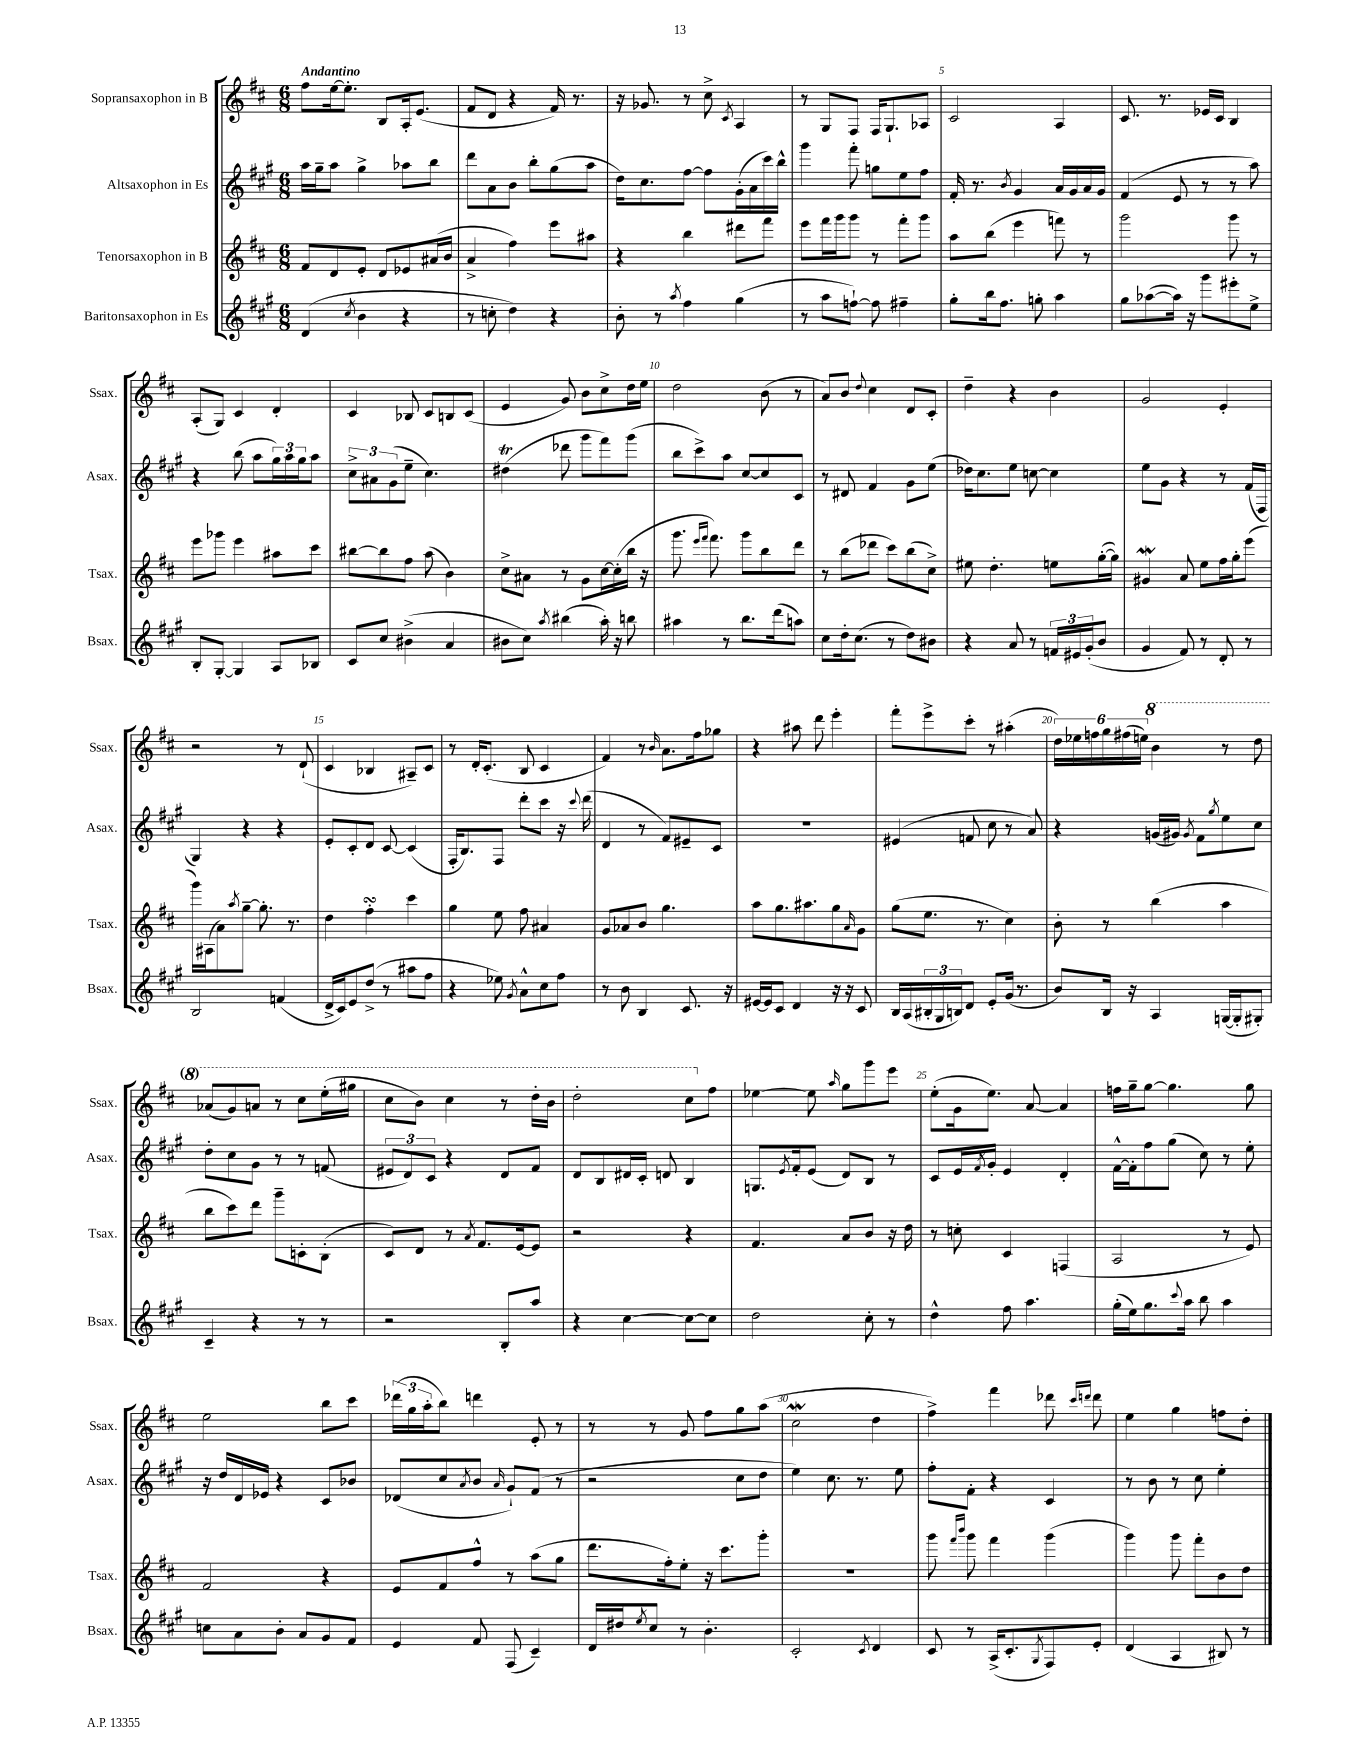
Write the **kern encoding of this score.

**kern	**kern	**kern	**kern
*part4	*part3	*part2	*part1
*staff4	*staff3	*staff2	*staff1
*I"Baritonsaxophon in Es	*I"Tenorsaxophon in B	*I"Altsaxophon in Es	*I"Sopransaxophon in B
*I'Bsax.	*I'Tsax.	*I'Asax.	*I'Ssax.
*clefG2	*clefG2	*clefG2	*clefG2
*k[f#c#g#]	*k[f#c#]	*k[f#c#g#]	*k[f#c#]
*M6/8	*M6/8	*M6/8	*M6/8
=1	=1	=1	=1
!	!	!	!LO:TX:a:B:t=Andantino
(4d/	8f#/L	16aa\LL	8ff#\L
.	.	16gg#~\J	.
.	8d/	8aa\J	[16ee\k
.	.	.	8.ee'\J]
8qcc#/	.	.	.
4b\	8e'/J	4gg#^\	.
.	8d/L	.	8B/L
4r	8e-X/	8aa-X\L	16A'/k
.	.	.	(8.e/J
.	(16a#X/L	8bb\J	.
.	16b/JJ	.	.
=2	=2	=2	=2
8r	4a^/	8ddd\L	8f#/L
8ccn'\	.	8a\	8d/J
4dd\)	4ff#\)	8b\J	4r
.	.	8bb'\L	.
4r	8eee\L	(8gg#\	16f#/)
.	.	.	8.r
.	8aa#X\J	8aa\J	.
=3	=3	=3	=3
8b'\	4r	16dd\KL)	16r
.	.	8.cc#\	8.g-X/
8r	.	.	.
8qaa/	.	.	.
4ff#\	4bb\	[8ff#\J	8r
.	.	8ff#\L]	8cc#^\
.	.	.	8qc#/
(4gg#\	8ddd#X\L	(16g#'\L	4A/
.	.	16a\	.
.	8fff#\J	16ccc#\)	.
.	.	16bb^^\JJ	.
=4	=4	=4	=4
8r	8eee\L	4ggg#\	8r
8aa\L	16fff#\L	.	8G/L
.	16ggg\J	.	.
[8ffn`\J)	8ggg\J	8fff#'\	8F#/J
8ff\]	8r	8ggn\L	16F#/KL
.	.	.	8.G`/
4ff#X~\	8fff#'\L	8ee\	.
.	8ggg\J	8ff#\J	8A-X/J
=5	=5	=5	=5
8gg#'\L	8aa\L	16f#'/	2c#/
.	.	8.r	.
16bb\k	(8bb\J	.	.
8.ff#\J	.	.	.
.	.	8qb/	.
.	4eee\	4g#/	.
8ggn'\	.	.	.
4aa\	8fffn\)	16a/LL	4A/
.	.	16g#/	.
.	8r	16a/	.
.	.	16g#/JJ	.
=6	=6	=6	=6
8gg#\L	2ggg\	(4f#/	8.c#/
([8aa-X\	.	.	.
.	.	.	8.r
16aa-\Jk])	.	8e/	.
16r	.	.	.
8ggg#\L	.	8r	16e-X/LL
.	.	.	16c#/JJ
8eee#X'\	8ggg\	8r	4B/
8ee^\J	8r	8aa\)	.
!!LO:LB:g=z
=7	=7	=7	=7
8B'/L	8eee\L	4r	(8A'/L
[8G#'/J	8ggg-X\J	.	8G/J)
4G#/]	4eee\	(8bb\	4c#/
.	.	8aa\L	.
8A/L	8aa#X\L	24gg#\L)	4d'/
.	.	24aa\	.
.	.	24gg#\J	.
8B-X/J	8ccc#\J	8aa\J	.
=8	=8	=8	=8
8c#/L	[8bb#X\L	12cc#^\L	4c#/
.	.	12a#X\	.
8cc#/J	8bb#\]	.	.
.	.	(12g#\	.
(4b#X^\	8ff#\J	8ee~\J	8B-X/
.	(8aa\	4.cc#\)	8c#/L
4a/	4b\)	.	8Bn/
.	.	.	(8c#/J
=9	=9	=9	=9
8b#X\L	8cc#^\L	(4dd#Xt\	4e/
8cc#\J)	8a#X\J	.	.
8qaa/	.	.	.
(4bb#X\	8r	8ddd-X\	8g/)
.	8g\L	8ggg#\L	8b\L
16aa'\)	[16cc#\L	8fff#\)	8cc#^\
16r	(16cc#'\]	.	.
8bbn\	16bb\JJ	(8ggg#\J	16dd\L
.	16r	.	16ee\JJ
=10	=10	=10	=10
4aa#X\	8.ggg\	8bb\L	2dd\
.	.	8ccc#^\)	.
.	16qqeee/LL	.	.
.	16qqfff#/JJ	.	.
.	8.fff#\)	.	.
8r	.	8aa\J	.
8.bb\L	8ggg\L	[8cc#/L	.
.	8bb\	8cc#/]	(8b\
(16ddd\k	.	.	.
8aan\J)	8ddd\J	8c#/J	8r
=11	=11	=11	=11
8cc#\L	8r	8r	8a/L)
16dd'\k	(8bb\L	8d#X/	8b/J
(8.cc#\J	.	.	.
.	.	.	8qqdd/
.	8ddd-X\J	4f#/	4cc#\
8r	8ccc#\L)	.	.
8dd\L)	(8bb\	8g#\L	8d/L
8b#X\J	8cc#^\J)	(8ee\J	8c#'/J
=12	=12	=12	=12
4r	8ee#X\	16dd-X\KL)	4dd~\
.	.	8.cc#\	.
.	4.dd'\	.	.
8a/	.	8ee\J	4r
8r	.	[8ccn\	.
24fn/LL	8een\L	4cc\]	4b\
24e#X/	.	.	.
(24g#'/J	.	.	.
8b/J	([16gg'\L	.	.
.	16gg\JJ])	.	.
=13	=13	=13	=13
4g#/	4g#XW/	8ee\L	2g/
.	.	8g#\J	.
8f#/)	8a/	4r	.
8r	8ee\L	.	.
8d'/	16ff#\L	8r	4e'/
.	16gg'\J	.	.
8r	(8eee\J	(16f#/LL	.
.	.	16F#/JJ	.
!!LO:LB:g=z
=14	=14	=14	=14
2B/	16ggg\LL)	4G#/)	2r
.	(16A#X\J	.	.
.	8a\)	.	.
.	8qaa/	.	.
.	[8gg~\J	4r	.
.	8.gg'\]	.	.
(4fn/	.	4r	8r
.	8.r	.	.
.	.	.	(8d`/
=15	=15	=15	=15
16d^/LL	4dd\	8e'/L	4c#/
16c#/J)	.	.	.
8e/	.	8c#'/	.
(8dd^/J	4ff#sSsS'\	8d/J	4B-X/
8r	.	[8c#/	.
8aa#X\L	4ccc#\	(4c#/]	8A#X~/L)
8ff#\J	.	.	8c#/J
=16	=16	=16	=16
4r	4gg\	16F#'/KL	8r
.	.	8.B/)	.
.	.	.	16d'/KL
.	.	.	(8.c#'/J
8ee-X\)	8ee\	8F#/J	.
8qg#/	.	.	.
8a^^\L	8ff#\	8ddd'\L	8B/
8cc#\	4a#X/	8ccc#\J	4c#/
8ff#\J	.	16r	.
.	.	8qqccc#/	.
.	.	(16ddd\	.
=17	=17	=17	=17
8r	8g/L	4d/	4f#/)
8b\	8a-X/	.	.
4B/	8b/J	8r	8r
.	.	.	16qqb/
.	4.gg\	8f#/L)	8.a\L
8.c#/	.	8e#X~/	.
.	.	.	16ff#\k
.	.	8c#/J	8gg-X\J
16r	.	.	.
=18	=18	=18	=18
[16e#X/LL	8aa\L	2.r	4r
16e#/J]	.	.	.
8c#/J	8.gg\	.	.
4d/	.	.	8aa#X\
.	8.aa#X\	.	.
.	.	.	8ddd\
16r	8gg\	.	4eee'\
16r	.	.	.
.	16qqa/	.	.
8c#/	8g\J	.	.
=19	=19	=19	=19
16B/LL	(8gg\L	(4e#X/	8fff#'\L
(16A/	.	.	.
24B#X'/	8.ee\J	.	8eee^\
24G#/	.	.	.
24Bn/J)	.	.	.
8d/J	.	8fn/	8ccc#'\J
.	8.r	.	.
8e'/L	.	8cc#\	8r
(16g#/Jk	4cc#\)	8r	(4aa#X'\
8.r	.	.	.
.	.	8a/)	.
=20	=20	=20	=20
8b/L)	8b'\	4r	24dd\LL)
.	.	.	24ee-X\
.	.	.	24ffn\
16B/Jk	8r	.	24gg\
.	.	.	(24ff#X\
16r	.	.	.
.	.	.	24een\JJ)
*	*	*	*8va
4A/	(4bb\	(16gn/LL	4bb\
.	.	16g#X/JJ)	.
.	.	8qg#/	.
.	.	8f#\L	.
.	.	8qgg#/	.
([16Gn/LL	4aa\	8ee\	8r
16G'/J]	.	.	.
8G#X'/J)	.	8cc#\J	8ddd\
!!LO:LB:g=z
=21	=21	=21	=21
4c#~/	8bb\L	8dd'\L	(8aa-X/L
.	8ccc#\)	8cc#\	8gg/)
4r	8ddd\J	8g#\J	8aan/J
.	8ggg~\L	8r	8r
8r	8cn'\	8r	8ccc#\L
8r	(8B'\J	(8fn/	(16eee'\L
.	.	.	16ggg#X\JJ
=22	=22	=22	=22
2r	8c#/L)	12e#X/L	8ccc#\L
.	.	12d/)	.
.	8d/J	.	8bb\J)
.	.	12c#/J	.
.	8r	4r	4ccc#\
.	8qa/	.	.
.	8.f#/L	.	.
8B'/L	.	8d/L	8r
.	[16e/k	.	.
8aa/J	8e/J]	8f#/J	16ddd'\LL
.	.	.	16bb\JJ
=23	=23	=23	=23
4r	2r	8d/L	2ddd'\
.	.	8B/	.
[4cc#\	.	16d#X/L	.
.	.	16c#'/JJ	.
.	.	8dn/	.
8cc#\L_	4r	4B/	8ccc#\L
*	*	*	*X8va
8cc#\J]	.	.	8ff#\J
=24	=24	=24	=24
2dd\	4.f#/	8.Gn/L	[4ee-X\
.	.	8qe/	.
.	.	16f#'/k	.
.	.	(8e/J	8ee-\]
.	.	.	16qqaa/
.	8a/L	8d/L)	8gg\L
8cc#'\	8b/J	8B/J	8ggg\
8r	16r	8r	8eee\J
.	16dd\	.	.
=25	=25	=25	=25
4dd^^\	8r	8c#/L	(8ee'\L
.	8ccn'\	16e/L	16g\k
.	.	8qf#/	.
.	.	16g#'/JJ	8.ee\J)
8ff#\	4c#/	4e/	.
4.aa\	.	.	[8a/
.	(4Fn/	4d'/	4a/]
=26	=26	=26	=26
(16gg#'\LL	2A/	[16f#^^\LL	16ffn\LL
16ee\J)	.	16f#'\J]	16gg~\J
8.gg#\	.	8ff#\	[8gg\J
.	.	(8gg#\J	4.gg\]
8qqccc#/	.	.	.
16aa\Jk	.	.	.
8bb\	.	8cc#\)	.
4aa\	8r	8r	.
.	8e/)	8ee'\	8gg\
!!LO:LB:g=z
=27	=27	=27	=27
8ccn\L	2f#/	16r	2ee\
.	.	16dd/LL	.
8a\	.	16d/	.
.	.	16e-X/JJ	.
8b'\J	.	4r	.
8a/L	.	.	.
8g#/	4r	8c#/L	8bb\L
8f#/J	.	8b-X/J	8ccc#\J
=28	=28	=28	=28
4e/	8e/L	(8d-X/L	(24ddd-X\LL
.	.	.	24gg\
.	.	.	24aa'\J
.	8f#/	8cc#/	8bb\J)
.	.	8qa/	.
8f#/	8ff#^^/J	8b/J	4dddn\
.	.	16qqa/	.
(8F#/	8r	8g#`/L)	.
4c#~/)	(8aa\L	(8f#/J	8e'/
.	8gg\J	8r	8r
=29	=29	=29	=29
16d/LL	8.ddd\L	2r	8r
16dd#X/J	.	.	.
8qee/	.	.	.
8cc#/J	.	.	8r
.	16ff#'\k)	.	.
8r	8ee'\J	.	8g/
4.b'\	16r	.	8ff#\L
.	8.ccc#\L	.	.
.	.	8cc#\L	8gg\
.	8ggg'\J	8dd\J	(8aa\J
=30	=30	=30	=30
2c#'/	2.r	4ee\)	2cc#W\
.	.	8.cc#\	.
.	.	8.r	.
8qc#/	.	.	.
4d/	.	.	4dd\
.	.	8ee\	.
=31	=31	=31	=31
8c#/	8ggg\	8ff#'\L	4ff#^\)
.	16qqfff#/LL	.	.
.	16qqbbb/JJ	.	.
8r	8ggg\	8f#'\J	.
(16A^/KL	4fff#\	4r	4fff#\
8.c#'/	.	.	.
8qG#/	.	.	.
8F#/)	(4ggg\	4c#/	8ddd-X\
.	.	.	16qqccc#/LL
.	.	.	16qqdddn/JJ
8e'/J	.	.	8ddd\
=32	=32	=32	=32
(4d/	4ggg\)	8r	4ee\
.	.	8b\	.
4A/	8ggg\	8r	4gg\
.	8fff#'\L	8cc#\	.
8B#X/)	8b\	4ee'\	8ffn\L
8r	8dd\J	.	8dd'\J
==	==	==	==
*-	*-	*-	*-
